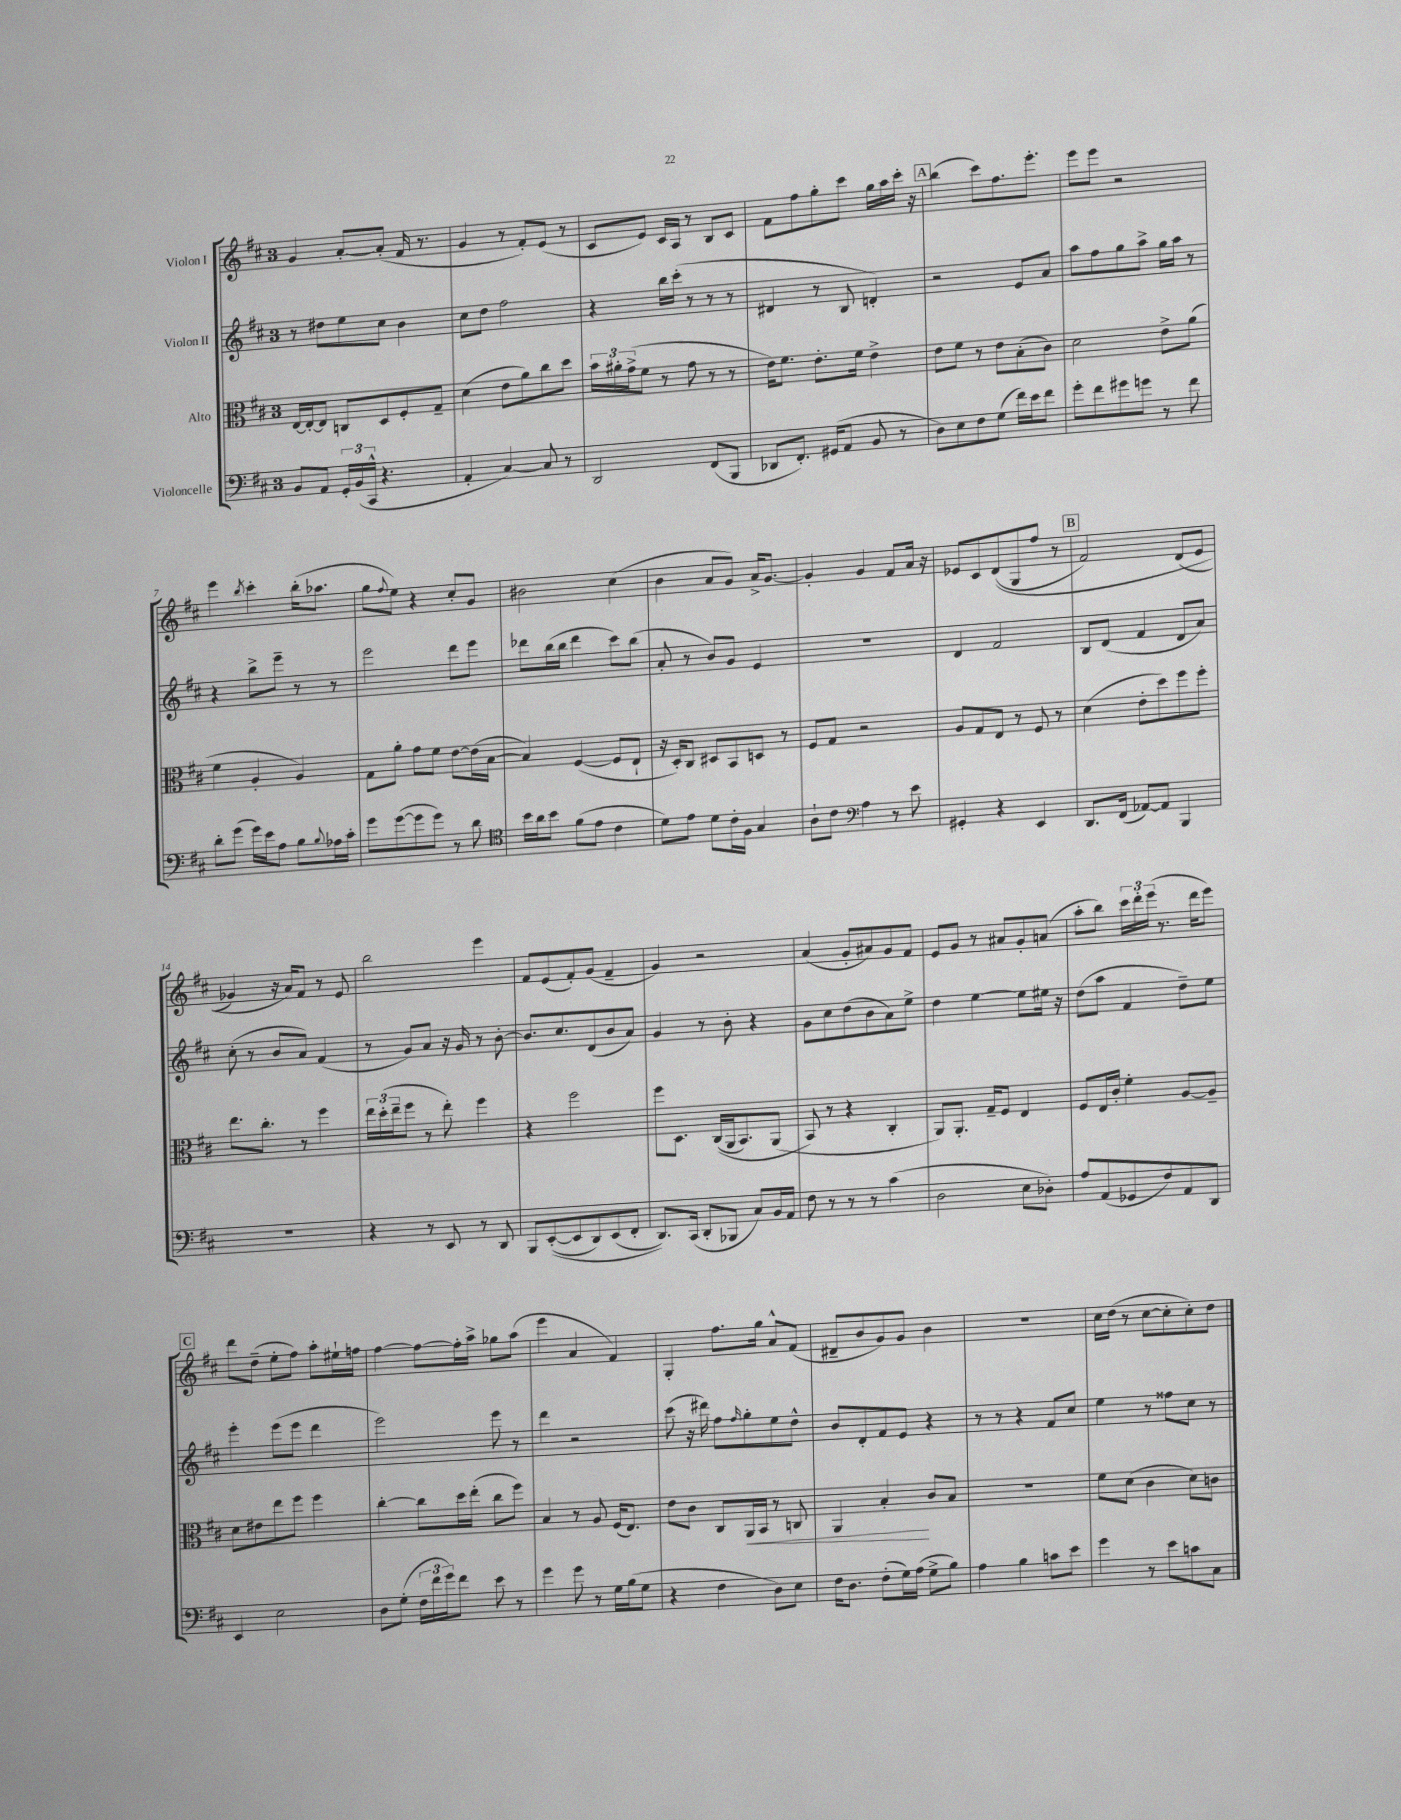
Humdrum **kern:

**kern	**kern	**dynam	**kern	**kern
*part4	*part3	*part3	*part2	*part1
*staff4	*staff3	*staff3	*staff2	*staff1
*I"Violoncelle	*I"Alto	*	*I"Violon II	*I"Violon I
*clefF4	*clefC3	*	*clefG2	*clefG2
*k[f#c#]	*k[f#c#]	*	*k[f#c#]	*k[f#c#]
*M3/4	*M3/4	*	*M3/4	*M3/4
=1	=1	=1	=1	=1
8BB/L	[16E/LL	.	8r	4g/
.	16E'/J_	.	.	.
8AA/J	8E/J]	.	8dd#X\L	.
24GG'/LL	8Cn/L	.	8ee\	[8a'/L
(24BB/	.	.	.	.
24CC#^^/JJ	.	.	.	.
4.r	8D/	.	8cc#\J	(8a'/J]
.	8F#'/	.	4b\	16f#/
.	.	.	.	8.r
.	8G~/J	.	.	.
=2	=2	=2	=2	=2
4AA'/	(4d\	.	8cc#\L	4g/
.	.	.	8dd\J	.
[4C#/)	8e\L	.	2ff#\	8r
.	8a\)	.	.	8f#'/L)
8C#/]	8cc#\	.	.	(8e/J
8r	8dd\J	.	.	8r
=3	=3	=3	=3	=3
2DD/	24b\LL	.	4r	8c#/L
.	24a#X'\	.	.	.
.	(24g^\J	.	.	.
.	8f#\J	.	.	8e/J)
.	8r	.	16bb\LL	16c#/LL
.	.	.	(16ccc#'\JJ	16A/JJ
.	8g\	.	8r	8r
(8FF#/L	8r	.	8r	8B/L
8BBB/J	8r	.	8r	8c#/J
=4	=4	=4	=4	=4
8DD-X/L	16e\KL)	.	4d#X/	8f#\L
.	8.f#\J	.	.	.
8.FF#'/J)	.	.	.	8ff#\
.	8.e'\L	.	8r	8gg'\
(16GG#X/KL	.	.	.	.
8AA/J	.	.	8B/	8ccc#\J
.	16f#\Jk	.	.	.
8BB/	4e^\	.	4dn'/)	16gg\LL
.	.	.	.	16aa\
8r	.	.	.	16ccc#'\JJ
.	.	.	.	16r
!!LO:REH:place=s1:t=A
=5	=5	=5	=5	=5
8D\L)	8e\L	.	2r	(4bb\
8E\	8f#\J	.	.	.
8F#\	8r	.	.	8ccc#\L)
(8G\J	8e\L	.	.	8.ff#\
16f#\LL)	(8B'\	.	8e/L	.
16e\J	.	.	.	8.eee'\J
8f#\J	8c#\J)	.	8a/J	.
=6	=6	=6	=6	=6
8g'\L	2d\	.	8aa\L	8eee\L
8f#\	.	.	8ff#\	8eee\J
8g#X\	.	.	8gg\	2r
8gn\J	.	.	8aa^\J	.
8r	8e^\L	.	16gg\LL	.
.	.	.	16aa\JJ	.
8f#\	(8a\J	.	8r	.
!!LO:LB:g=z
=7	=7	=7	=7	=7
8d'\L	4f#\	.	4r	4eee\
(8g\J	.	.	.	.
.	.	.	.	8qbb/
16g\LL)	4A'/	.	8bb^\L	4ccc#'\
16e\J	.	.	.	.
8A\J	.	.	8eee~\J	.
8B\L	4A/)	.	8r	(16bb'\KL
.	.	.	.	8.aa-X\J
8qqB/	.	.	.	.
16A-X\L	.	.	8r	.
16c#'\JJ	.	.	.	.
=8	=8	=8	=8	=8
8g\L	8G\L	.	2eee\	8gg\L
.	.	.	.	8qqff#/
([8g\	8a'\J	.	.	8ee\J)
8g\]	8g\L	.	.	4r
8g\J)	8f#\J	.	.	.
8r	[8e\L	.	8ddd\L	8cc#'/L
8d\	(16e\L]	.	8eee\J	8g/J
.	[16B\JJ	.	.	.
=9	=9	=9	=9	=9
*clefC4	*	*	*	*
16b\LL	4B/])	.	8ddd-X\L	2b#X\
16a\J	.	.	.	.
8b\J	.	.	(16bb\L	.
.	.	.	16bb\JJ	.
(8f#\L	([4F#/	.	4ddd-\	.
8e\J	.	.	.	.
4c#\	8F#/L]	.	8ccc#\L)	(4cc#\
.	8E`/J	.	(8bb\J	.
=10	=10	=10	=10	=10
8d\L)	16r	.	8a'/	4b\
.	16D'/KL)	.	.	.
8e\J	8C#/J	.	8r	.
8d\L	8D#X/L	.	8b/L)	8a/L
16c#'\L	8BB/	.	8g/J	8g/J)
16F#\JJ	.	.	.	.
4G/	8Dn/J	.	4e/	16a^/KL
.	.	.	.	[8.g/J
.	8r	.	.	.
=11	=11	=11	=11	=11
8A`\L	8F#/L	.	2.r	4g'/]
8c#\J	8G/J	.	.	.
*clefF4	*	*	*	*
4A\	2r	.	.	4g/
8r	.	.	.	8f#/L
8e\	.	.	.	16a/Jk
.	.	.	.	16r
=12	=12	=12	=12	=12
4GG#X'/	8A/L	.	4d/	8e-X/L
.	8G/	.	.	8c#/
4r	8E/J	.	2f#/	((8d/
.	8r	.	.	8G/
4EE/	8F#/	.	.	8ff#/J
.	8r	.	.	8r
!!LO:REH:place=s1:t=B
=13	=13	=13	=13	=13
8.DD/L	(4d\	.	8B/L	2f#/)
.	.	.	(8d/J	.
(16FF#/Jk	.	.	.	.
[8AA-X/L)	8e'\L	.	4f#/	.
8AA-/J]	8dd\)	.	.	.
4BBB/	8ff#\	.	8d/L	(8d/L
.	8ff#'\J	.	8a/J)	8e/J
!!LO:LB:g=z
=14	=14	=14	=14	=14
2.r	8.ee\L	.	(8cc#'\	4g-X/)
.	.	.	8r	.
.	8.cc#'\J	.	.	.
.	.	.	8b/L	16r
.	.	.	.	16a/KL)
.	8r	.	8a/J)	8f#/J
.	4ff#\	.	(4f#/	8r
.	.	.	.	8e/
=15	=15	=15	=15	=15
4r	24ee\LL	.	8r	2bb\
.	(24dd'\	.	.	.
.	24ee~\J	.	.	.
.	8ff#\J	.	8g/L)	.
8r	8r	.	8a/J	.
8EE/	8ee'\)	.	16r	.
.	.	.	16g/	.
8r	4ff#\	.	8r	4eee\
8DD/	.	.	[8b'\	.
=16	=16	=16	=16	=16
8BBB/L	4r	.	8.b/L]	8f#/L
(([8EE'/	.	.	.	(8e/
.	.	.	8.cc#/	.
8EE/]	2ff#\	.	.	8f#'/)
8DD/)	.	.	(8d/	(8g/J
(8EE/	.	.	8b/	4f#~/
8FF#'/J	.	.	8a/J)	.
=17	=17	=17	=17	=17
8.DD/L))	8ff#\L	.	4g/	4g/)
.	8.D\J	.	.	.
(16CC#/Jk	.	.	.	.
8DD'/L	.	.	8r	2r
.	((16C#/LL	.	.	.
8BBB-X/J	16AA/J	.	8b'\	.
.	8.BB/)	.	.	.
8C#/L)	.	.	4r	.
16BB/L	(8AA/J	.	.	.
16AA/JJ	.	.	.	.
=18	=18	=18	=18	=18
8F#\	8BB/)	.	8g\L	(4a/
8r	8r	.	8cc#\	.
8r	4r	.	(8dd\	8g'/L
8r	.	.	8b\	8a#X/)
(4c#\	4C#'/	.	8a\)	8g/
.	.	.	8ee^\J	8f#/J
=19	=19	=19	=19	=19
2D\	8AA/L)	.	4dd\	8e/L
.	8.AA'/J	.	.	8g/J
.	.	.	[4ee\	8r
.	16G~/KL	.	.	.
.	8F#/J	.	.	8a#X/L
8E\L	4E/	.	8ee\L]	8g'/
8D-X'\J)	.	.	16ee#X\Jk	(8an/J
.	.	.	16r	.
=20	=20	=20	=20	=20
8A/L	8F#/L	.	(8dd\L	8aa'\L
(8AA/	16E/L	.	8aa\J	8bb\J)
.	16c#'/JJ	.	.	.
8GG-X/	4f#'\	.	4f#/	24ccc#\LL
.	.	.	.	24ddd'\
.	.	.	.	(24eee\JJ
8F#/)	.	.	.	8.r
8AA/	[8A/L	.	8dd~\L)	.
.	.	.	.	16ddd\KL
8DD/J	8A~/J]	.	8ee\J	8eee\J)
!!LO:LB:g=z
!!LO:REH:place=s1:t=C
=21	=21	=21	=21	=21
4EE/	8d\L	.	4eee'\	8ddd\L
.	8e#X\	.	.	(8dd~\J
2E\	8ee\	.	(8eee\L	8ee'\L
.	8ff#\J	.	8eee\J	8ff#\J)
.	4ff#\	.	4ddd\	8aa'\L
.	.	.	.	16ee#X`\L
.	.	.	.	16ffn\JJ
=22	=22	=22	=22	=22
8D\L	[4cc#'\	.	2eee\)	[4ff#\
(8G'\J	.	.	.	.
24F#\LL	8cc#\L]	.	.	8ff#\L_
24f#\	.	.	.	.
24g\J)	.	.	.	.
8f#\J	16dd\L	.	.	16ff#'\L]
.	(16ee'\JJ	.	.	16aa^\JJ
8e\	8cc#\L	.	8eee\	8gg-X\L
8r	8ff#\J)	.	8r	(8aa\J
=23	=23	=23	=23	=23
4g\	4B/	.	4ddd\	4eee\
8g\	8r	.	2r	4a/
8r	8A/	.	.	.
16G\LL	(16F#/KL	.	.	4f#/)
(16B\J	8.E/J)	.	.	.
8G\J	.	.	.	.
=24	=24	=24	=24	=24
4r	8e\L	.	(8ccc#\	4G'/
.	8c#\J	.	16r	.
.	.	.	16ddd#X\)	.
4F#\	8C#/L	.	8ff#\L	8.ff#\L
.	.	.	16qqff#/	.
!	!	!LO:HP:b	!	!
.	16AA/L	<	8gg'\	.
.	16BB/JJ	.	.	16gg\Jk
8D\L)	8r	.	8ee\	8a^^/L
8E\J	8Cn/	.	8dd^^\J	(8f#/J
=25	=25	=25	=25	=25
16F#\KL	4AA/	.	8b/L	8d#X~/L
8.D\J	.	.	.	.
.	.	.	8d'/	8b/
(8F#'\L	4B'/	.	8f#/	8g/)
16G\L)	.	.	8e/J	8g/J
(16A\JJ	.	.	.	.
8G^\L	8c#/L	[	4r	4b\
8B\J)	8B/J	.	.	.
=26	=26	=26	=26	=26
4A\	2.r	.	8r	2.r
.	.	.	8r	.
4B\	.	.	4r	.
8cn\L	.	.	8f#/L	.
8e\J	.	.	8cc#/J	.
=27	=27	=27	=27	=27
4g\	8f#\L	.	4ee\	16cc#\LL
.	.	.	.	(16dd\JJ
.	(8d\J	.	.	8r
8r	4c#\	.	8r	[8cc#\L
8e\L	.	.	8ff##X\L	8cc#'\]
8cn\	8d\L)	.	8cc#\J	8cc#'\)
8C#\J	8cn\J	.	8r	8dd\J
==	==	==	==	==
*-	*-	*-	*-	*-
